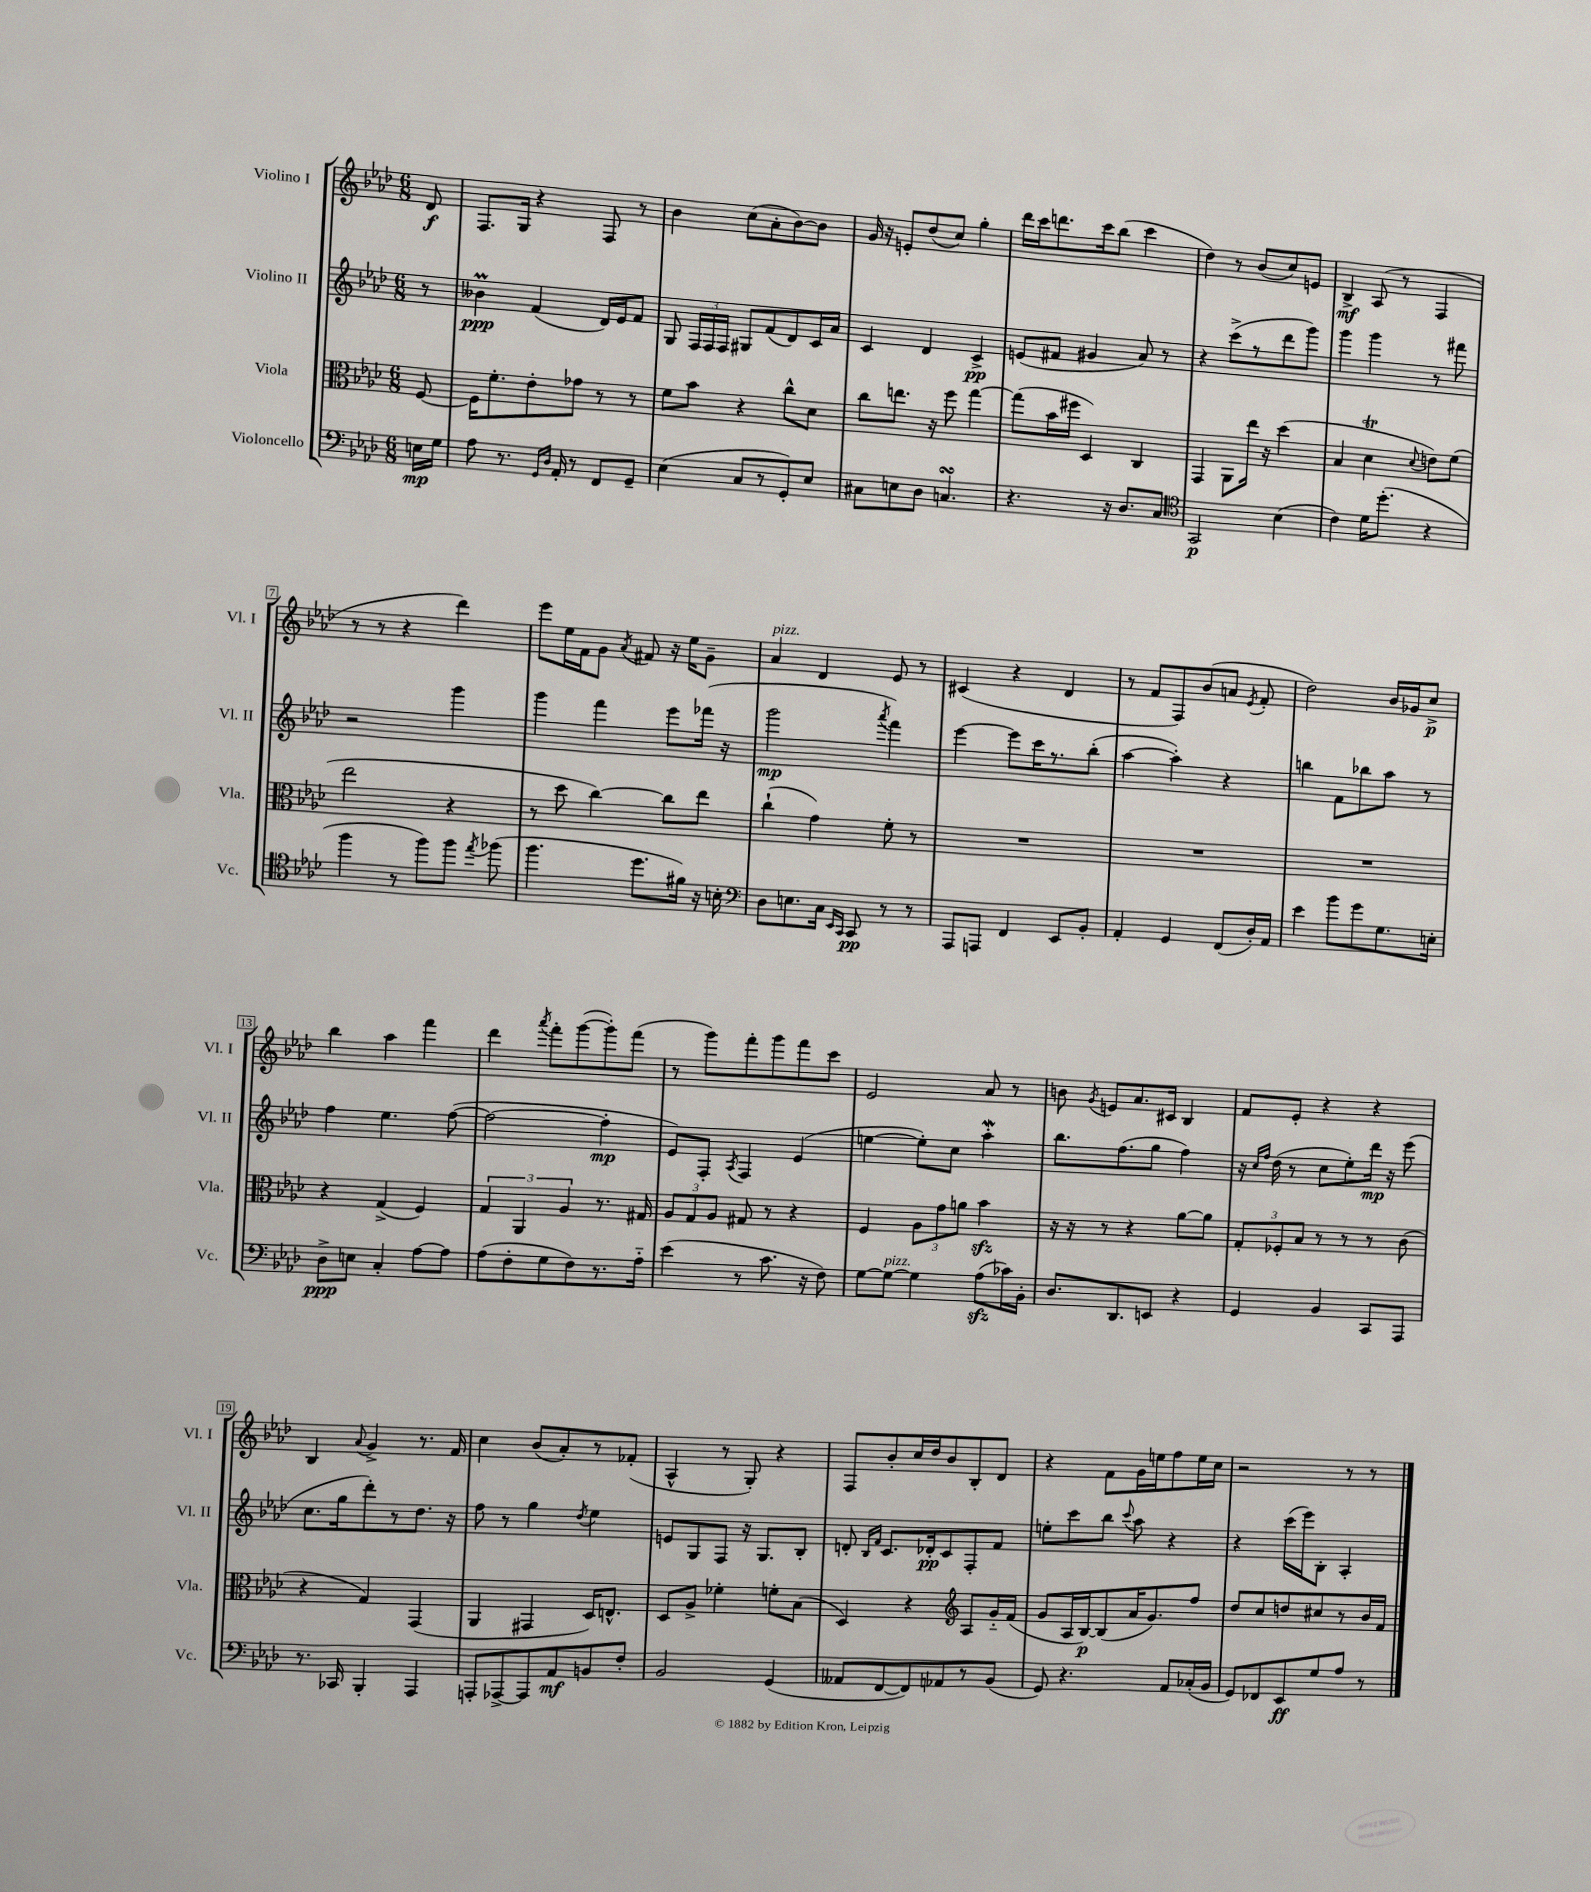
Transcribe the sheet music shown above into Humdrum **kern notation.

**kern	**dynam	**kern	**dynam	**kern	**dynam	**kern	**dynam
*part4	*part4	*part3	*part3	*part2	*part2	*part1	*part1
*staff4	*staff4	*staff3	*staff3	*staff2	*staff2	*staff1	*staff1
*I"Violoncello	*	*I"Viola	*	*I"Violino II	*	*I"Violino I	*
*I'Vc.	*	*I'Vla.	*	*I'Vl. II	*	*I'Vl. I	*
*clefF4	*	*clefC3	*	*clefG2	*	*clefG2	*
*k[b-e-a-d-]	*	*k[b-e-a-d-]	*	*k[b-e-a-d-]	*	*k[b-e-a-d-]	*
*M6/8	*	*M6/8	*	*M6/8	*	*M6/8	*
=	=	=	=	=	=	=	=
16En\LL	mp	[8F/	.	8r	.	8d-/	f
16G\JJ	.	.	.	.	.	.	.
=1	=1	=1	=1	=1	=1	=1	=1
8A-\	.	16F\KL]	.	4b--XM\	ppp	8.F/L	.
.	.	8.f'\	.	.	.	.	.
8.r	.	.	.	.	.	.	.
.	.	.	.	.	.	16G/Jk	.
.	.	8e-'\	.	(4f/	.	4r	.
16qqGG/LL	.	.	.	.	.	.	.
16qqD-/JJ	.	.	.	.	.	.	.
16AA-'/	.	.	.	.	.	.	.
8r	.	8g-X\J	.	.	.	.	.
8FF/L	.	8r	.	16d-/LL)	.	8F/	.
.	.	.	.	16e-/J	.	.	.
8GG~/J	.	8r	.	8f/J	.	8r	.
=2	=2	=2	=2	=2	=2	=2	=2
(4E-\	.	8f\L	.	8G/	.	4b-\	.
.	.	8b-\J	.	24F/LL	.	.	.
.	.	.	.	24F/	.	.	.
.	.	.	.	24F/JJ	.	.	.
8C/L	.	4r	.	8G#X/L	.	(8cc\L	.
8r	.	.	.	(8f/	.	8a-'\	.
8GG'/)	.	8cc^^\L	.	8d-/)	.	[8b-\)	.
8E-/J	.	8d-\J	.	16c/L	.	8b-\J]	.
.	.	.	.	16a-/JJ	.	.	.
=3	=3	=3	=3	=3	=3	=3	=3
8C#X\L	.	8cc\L	.	4c/	.	16g/	.
.	.	.	.	.	.	16r	.
8En\	.	8.een\J	.	.	.	8en'/L	.
8D-\J	.	.	.	4d-/	.	(8dd-/	.
.	.	16r	.	.	.	.	.
4.CnsSsS/	.	8ff\	.	.	.	8cc/J)	.
.	.	[4gg\	.	4c^/	pp	4gg'\	.
=4	=4	=4	=4	=4	=4	=4	=4
4.r	.	(8gg\L]	.	(8en/L	.	16ddd-\LL	.
.	.	.	.	.	.	16ccc\J	.
.	.	16b-\L	.	8f#X/J	.	8.dddn\	.
.	.	16ff#X\JJ	.	.	.	.	.
.	.	4D-/)	.	4g#X/	.	.	.
.	.	.	.	.	.	16ccc\k	.
16r	.	.	.	.	.	(8bb-\J	.
8.D-/L	.	.	.	.	.	.	.
.	.	4C/	.	8a-/)	.	4ccc\	.
8C/J	.	.	.	8r	.	.	.
=5	=5	=5	=5	=5	=5	=5	=5
*clefC4	*	*	*	*	*	*	*
2GG/	p	4GG/	.	4r	.	4dd-\)	.
.	.	8AA-\L	.	(8ccc^\L	.	8r	.
.	.	16ee-\Jk	.	8r	.	(8b-/L	.
.	.	16r	.	.	.	.	.
(4B-\	.	(4dd-\	.	8ddd-\	.	8cc/)	.
.	.	.	.	8ggg\J)	.	8en/J	.
=6	=6	=6	=6	=6	=6	=6	=6
4c\)	.	4B-/	.	4ggg\	.	4B-^/	mf
16d-\KL	.	4d-T\	.	4ggg\	.	(8A-/	.
(8.dd-'\J	.	.	.	.	.	.	.
.	.	.	.	.	.	8r	.
.	.	8qqd-/	.	.	.	.	.
4r	.	8en\L)	.	8r	.	4F/	.
.	.	(8f\J	.	8fff#X\	.	.	.
!!LO:LB:g=z
=7	=7	=7	=7	=7	=7	=7	=7
4ff\	.	2ee-\	.	2r	.	8r	.
.	.	.	.	.	.	8r	.
8r	.	.	.	.	.	4r	.
8ff\L)	.	.	.	.	.	.	.
8ff\J	.	4r	.	4ggg\	.	4ddd-\)	.
8qee-/	.	.	.	.	.	.	.
(8ff-X\	.	.	.	.	.	.	.
=8	=8	=8	=8	=8	=8	=8	=8
4.ff\	.	8r	.	4ggg\	.	8eee-\L	.
.	.	8dd-\	.	.	.	16ee-\L	.
.	.	.	.	.	.	16f\J	.
.	.	[4cc\)	.	4fff\	.	8g\J	.
.	.	.	.	.	.	8qa-/	.
8.dd-\L	.	.	.	.	.	8f#X/	.
.	.	8cc\L]	.	8eee-\L	.	16r	.
16f#X\Jk)	.	.	.	.	.	16ee-\KL	.
16r	.	8ee-\J	.	(16fff-X\Jk	.	8g~\J	.
16Bn'\	.	.	.	16r	.	.	.
=9	=9	=9	=9	=9	=9	=9	=9
*clefF4	*	*	*	*	*	*	*
!	!	!	!	!	!	!LO:TX:a:i:t=pizz.	!
8D-\L	.	(4cc`\	.	2ggg\	mp	4a-/	.
8.En\	.	.	.	.	.	.	.
.	.	4g\)	.	.	.	4d-/	.
16C\Jk	.	.	.	.	.	.	.
16qqEE-/LL	.	.	.	.	.	.	.
16qqCC/JJ	.	.	.	.	.	.	.
8CC/	pp	.	.	.	.	.	.
.	.	.	.	8qaaa-/	.	.	.
8r	.	8f'\	.	4fff\)	.	8e-/	.
8r	.	8r	.	.	.	8r	.
=10	=10	=10	=10	=10	=10	=10	=10
8AAA-/L	.	2.r	.	[4eee-\	.	(4c#X/	.
8AAAn/J	.	.	.	.	.	.	.
4FF/	.	.	.	8eee-\L]	.	4r	.
.	.	.	.	16ccc\K	.	.	.
.	.	.	.	8.r	.	.	.
8EE-/L	.	.	.	.	.	4d-/	.
8BB-'/J	.	.	.	(8bb-'\J	.	.	.
=11	=11	=11	=11	=11	=11	=11	=11
4AA-'/	.	2.r	.	[4aa-\	.	8r	.
.	.	.	.	.	.	8f/L	.
4GG/	.	.	.	4aa-'\])	.	8F/)	.
.	.	.	.	.	.	(8b-/	.
(8FF/L	.	.	.	4r	.	8an/J	.
.	.	.	.	.	.	8qe-/	.
16D-'/L)	.	.	.	.	.	8f'/	.
16AA-/JJ	.	.	.	.	.	.	.
=12	=12	=12	=12	=12	=12	=12	=12
4e-\	.	2.r	.	4bbn\	.	2dd-\)	.
8b-\L	.	.	.	8f\L	.	.	.
8g\	.	.	.	8bb-X\	.	.	.
8.G\	.	.	.	8aa-\J	.	16b-/LL	.
.	.	.	.	.	.	16g-X/J	.
.	.	.	.	8r	.	8cc^/J	p
16En'\Jk	.	.	.	.	.	.	.
!!LO:LB:g=z
=13	=13	=13	=13	=13	=13	=13	=13
8D-^\L	ppp	4r	.	4ff\	.	4bb-\	.
8En\J	.	.	.	.	.	.	.
4C'/	.	(4G^/	.	4.ee-\	.	4aa-\	.
[8A-\L	.	4F/)	.	.	.	4fff\	.
8A-\J]	.	.	.	([8ff\	.	.	.
=14	=14	=14	=14	=14	=14	=14	=14
(8A-\L	.	6G/	.	2ff\_	.	4ddd-\	.
8F'\	.	.	.	.	.	.	.
.	.	6AA-/	.	.	.	.	.
.	.	.	.	.	.	8qaaa-/	.
8G\	.	.	.	.	.	8fff'\L	.
.	.	6A-/	.	.	.	.	.
8F\)	.	.	.	.	.	([8ggg\	.
8.r	.	8.r	.	4ff'\]	mp	8ggg'\])	.
.	.	.	.	.	.	(8fff\J	.
16A-\Jk	.	16G#X/	.	.	.	.	.
=15	=15	=15	=15	=15	=15	=15	=15
(4e-\	.	12A-/L	.	8e-/L)	.	8r	.
.	.	12G/	.	.	.	.	.
.	.	.	.	8F'/J	.	8ggg\L)	.
.	.	12A-/J	.	.	.	.	.
.	.	.	.	8qA-/	.	.	.
8r	.	8G#X/	.	4F/	.	8fff'\	.
8.c\	.	8r	.	.	.	8ggg\	.
.	.	4r	.	(4e-/	.	8fff\	.
16r	.	.	.	.	.	.	.
8F\)	.	.	.	.	.	8ccc\J	.
=16	=16	=16	=16	=16	=16	=16	=16
[8G\L	.	4F/	.	[4een\	.	2e-/	.
!LO:TX:a:i:t=pizz.	!	!	!	!	!	!	!
8G\J_	.	.	.	.	.	.	.
4G\]	.	12A-\L	.	8ee'\L])	.	.	.
.	.	12g\	.	.	.	.	.
.	.	.	.	8cc\J	.	.	.
.	.	12an\J	.	.	.	.	.
(8A-zz\L	.	4b-zz\	.	4aa-w'\	.	8a-/	.
16c-X\L)	.	.	.	.	.	8r	.
16BB-'\JJ	.	.	.	.	.	.	.
=17	=17	=17	=17	=17	=17	=17	=17
8.D-/L	.	16r	.	8.bb-\L	.	8bn\	.
.	.	16r	.	.	.	.	.
.	.	.	.	.	.	8qg/	.
.	.	8r	.	.	.	8en/L	.
8.DD-/	.	.	.	(8.ff\	.	.	.
.	.	4r	.	.	.	8.a-/	.
8EEn/J	.	.	.	8gg\J	.	.	.
.	.	.	.	.	.	16c#X/Jk	.
4r	.	[8a-\L	.	4ff\)	.	4B-/	.
.	.	8a-\J]	.	.	.	.	.
=18	=18	=18	=18	=18	=18	=18	=18
4GG/	.	12G'/L	.	16r	.	8f/L	.
.	.	.	.	16qqcc/LL	.	.	.
.	.	.	.	16qqff/JJ	.	.	.
.	.	.	.	(16dd-\	.	.	.
.	.	12F-X'/	.	.	.	.	.
.	.	.	.	8r	.	8e-'/J	.
.	.	12B-/J	.	.	.	.	.
4BB-/	.	8r	.	8cc\L	.	4r	.
.	.	8r	.	8ee-'\)	.	.	.
8CC/L	.	8r	.	16ddd-\Jk	mp	4r	.
.	.	.	.	16r	.	.	.
8AAA-/J	.	(8c\	.	(8eee-\	.	.	.
!!LO:LB:g=z
=19	=19	=19	=19	=19	=19	=19	=19
8.r	.	4r	.	8.cc\L	.	4B-/	.
16CC-X/	.	.	.	16gg\k	.	.	.
.	.	.	.	.	.	8qqa-/	.
4BBB-'/	.	4G/)	.	8ddd-'\)	.	4g^/	.
.	.	.	.	8r	.	.	.
4AAA-/	.	(4GG/	.	8.dd-\J	.	8.r	.
.	.	.	.	16r	.	16f/	.
=20	=20	=20	=20	=20	=20	=20	=20
8AAAn'/L	.	4AA-/	.	8ff\	.	4cc\	.
[8AAA-X^/	.	.	.	8r	.	.	.
8AAA-/]	.	4GG#X/	.	4gg\	.	(8b-/L	.
8AA-/	mf	.	.	.	.	8a-'/)	.
.	.	.	.	8qdd-/	.	.	.
8BBn/	.	16D-/KL)	.	4ee-\	.	8r	.
.	.	8.En^^/J	.	.	.	.	.
8F'/J	.	.	.	.	.	(8f-X'/J	.
=21	=21	=21	=21	=21	=21	=21	=21
2BB-/	.	8D-/L	.	8en/L	.	4A-^^/	.
.	.	8A-^/J	.	8G/	.	.	.
.	.	4f-X'\	.	8F/J	.	8r	.
.	.	.	.	16r	.	8G'/)	.
.	.	.	.	8.G/L	.	.	.
(4GG/	.	8fn'\L	.	.	.	4r	.
.	.	(8B-\J	.	8B-'/J	.	.	.
=22	=22	=22	=22	=22	=22	=22	=22
8AA--X/L	.	4D-/)	.	8dn'/	.	8F/L	.
.	.	.	.	16qqB-/LL	.	.	.
.	.	.	.	16qqf/JJ	.	.	.
[8FF/	.	.	.	8.c/L	.	8b-'/	.
8FF/])	.	4r	.	.	.	16cc/L	.
.	.	.	.	16d-X'/k	pp	16dd-/J	.
8AA-X/	.	.	.	8c/	.	8b-/	.
*	*	*clefG2	*	*	*	*	*
8r	.	8A-/L	.	8F'/	.	8B-'/	.
(8BB-/J	.	16g/L	.	8f/J	.	8d-/J	.
.	.	(16f/JJ	.	.	.	.	.
=23	=23	=23	=23	=23	=23	=23	=23
8GG/)	.	8g/L	.	8een'\L	.	4r	.
4.r	.	16A-/L	.	8ccc\	.	.	.
.	.	[16B-/J)	p	.	.	.	.
.	.	(8B-/]	.	8bb-\J	.	8f\L	.
.	.	.	.	8qqccc/	.	.	.
.	.	16a-/K	.	8aa-\	.	16g\L	.
.	.	8.g/)	.	.	.	16een\J	.
8AA-/L	.	.	.	4r	.	8ff\	.
(16C-X'/L	.	8ff/J	.	.	.	16ee\L	.
16BB-/JJ	.	.	.	.	.	16cc\JJ	.
=24	=24	=24	=24	=24	=24	=24	=24
8GG/L)	.	8dd-/L	.	4r	.	2r	.
8FF-X/	.	8cc/	.	.	.	.	.
8EE-/	ff	8ddn/	.	(16ccc\LL	.	.	.
.	.	.	.	16eee-\J)	.	.	.
8G/	.	8cc#X/	.	8B-'\J	.	.	.
8A-/J	.	8r	.	4A-'/	.	8r	.
8r	.	16b-/L	.	.	.	8r	.
.	.	16f/JJ	.	.	.	.	.
==	==	==	==	==	==	==	==
*-	*-	*-	*-	*-	*-	*-	*-
